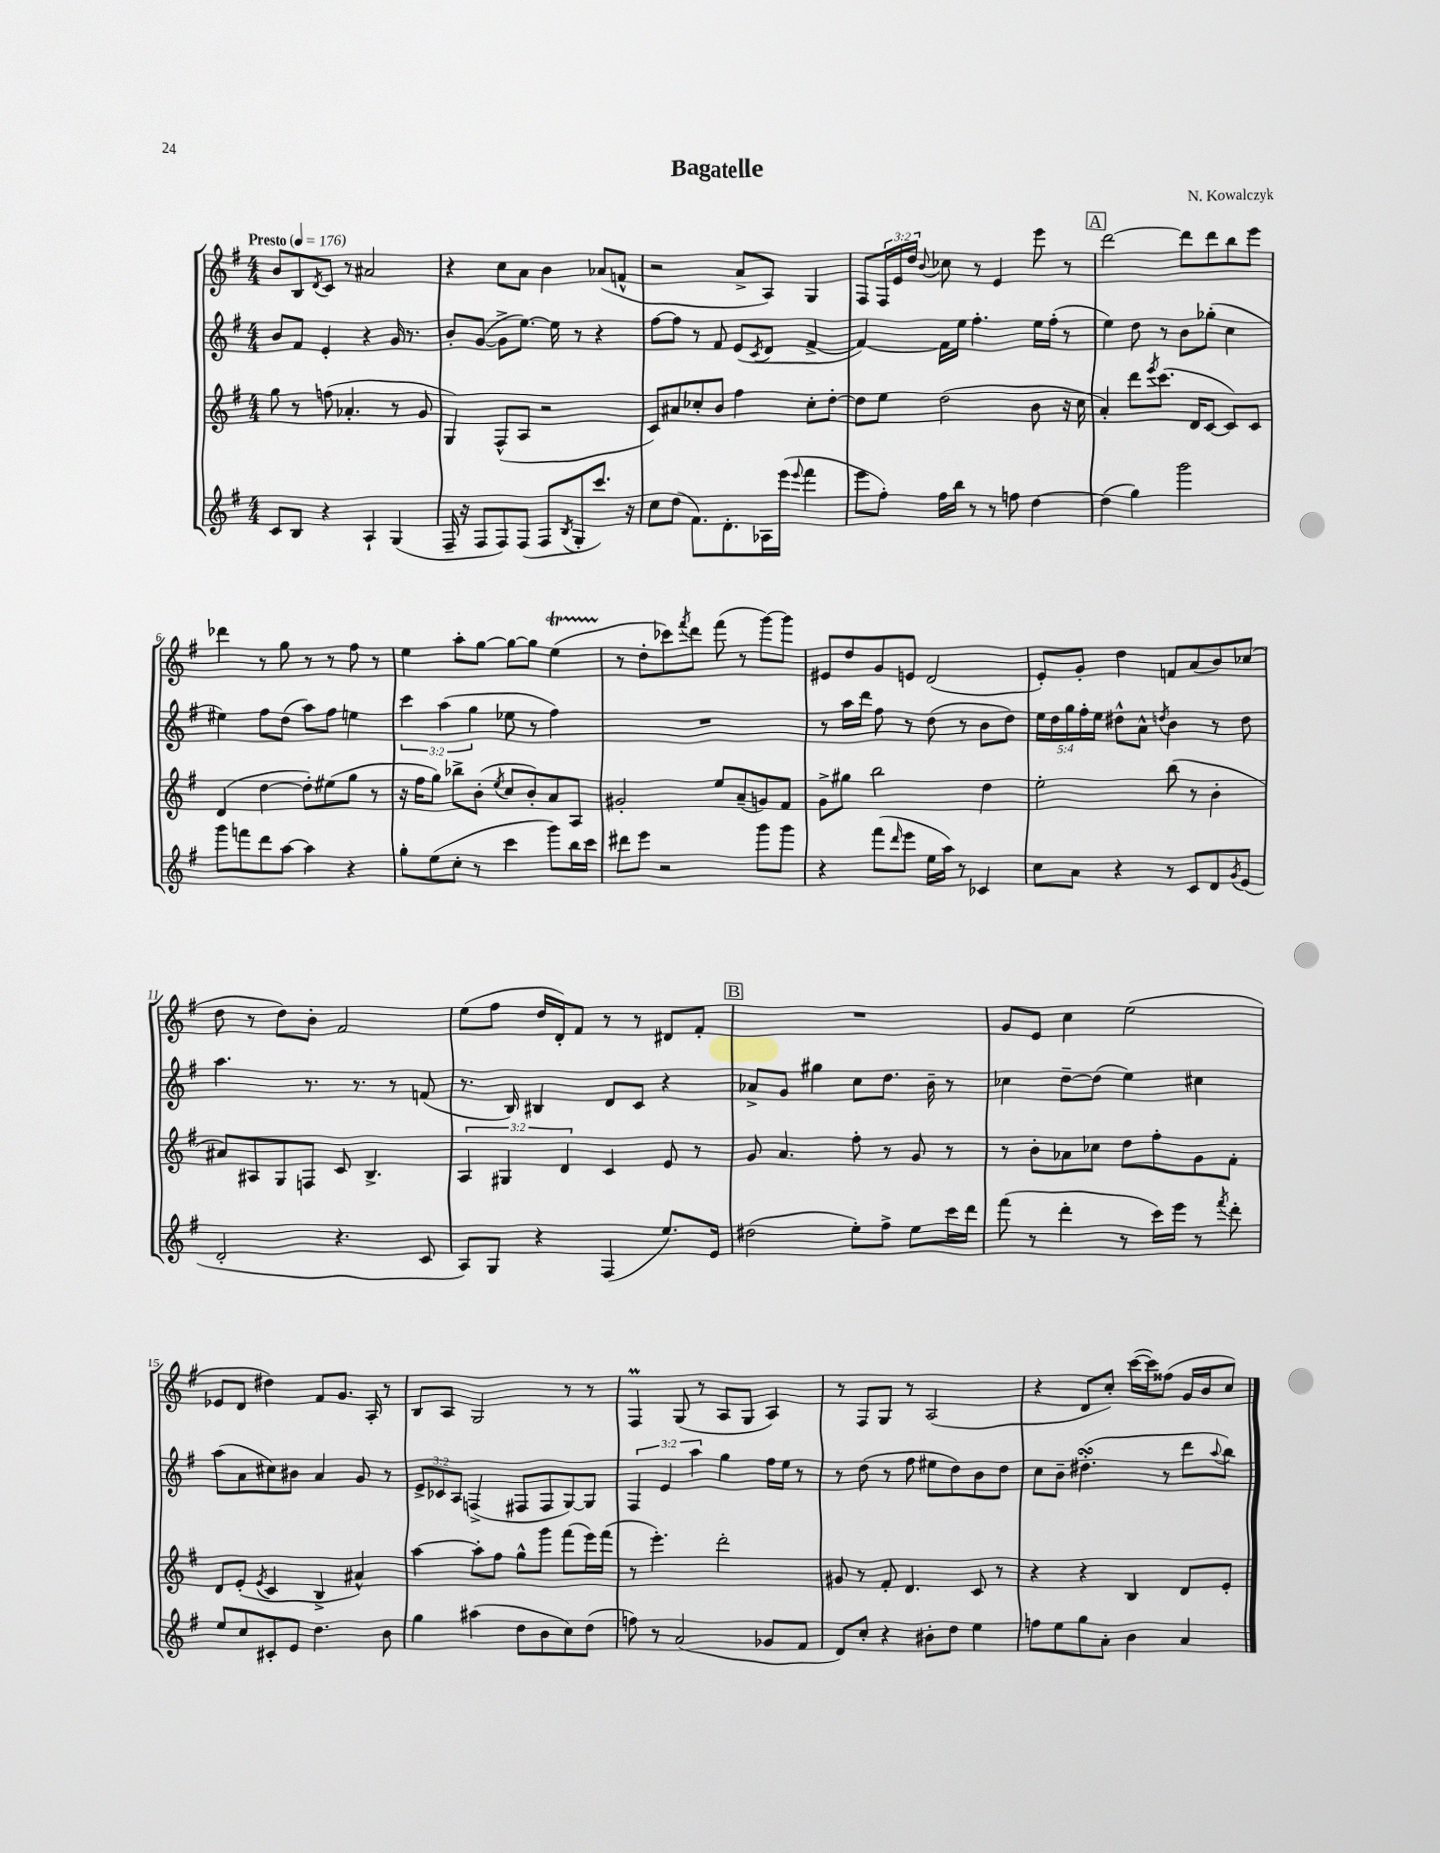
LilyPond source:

\header { title = "Bagatelle" composer = "N. Kowalczyk" }
<<
\new StaffGroup <<
\new Staff = "s0" {
    \clef treble \key g \major \numericTimeSignature \time 4/4 \override Staff.TupletNumber.text = #tuplet-number::calc-fraction-text \tempo "Presto" 4 = 176
    b'8 b8 \acciaccatura { d'8 } c'8 r8 ais'2 |
    r4 c''8 a'8 b'4 aes'8( f'8-^ |
    r2 a'8-> a8) g4 |
    fis8 \tuplet 3/2 { fis16 e'16 d''16 } \appoggiatura { b'8 } ces''8 r8 e'4 e'''8 r8 |
    \mark \markup { \box "A" } d'''2~ d'''8 d'''8 b''8 e'''8 |
    des'''4 r8 g''8 r8 r8 fis''8 r8 |
    e''4 a''8-. g''8~ g''8~ g''8 e''4\startTrillSpan( |
    r8\stopTrillSpan d''8-. ces'''8) \acciaccatura { fis'''8 } d'''8 fis'''8( r8 g'''8~) g'''8 |
    eis'8 d''8 g'8 e'8 d'2( |
    e'8-.) g'8-. d''4 f'8 a'8( b'8) ces''8( |
    d''8 r8 d''8) b'8-. fis'2 |
    e''8( fis''8 d''16 d'16-.) fis'8 r8 r8 dis'8 fis'8-. |
    \mark \markup { \box "B" } R1 |
    g'8 e'8 c''4 e''2( |
    ees'8 d'8 dis''4) fis'8 g'8. a16-. r8 |
    b8 a8 g2 r8 r8 |
    fis4\prall g8( r8 a8 g8 a4) |
    r8 fis8 g8 r8 a2( |
    r4 d'8 c''8-.) c'''16~( c'''16) fisis''8( g'16 b'16 c''8) \bar "|." |
}
\new Staff = "s1" {
    \clef treble \key g \major \numericTimeSignature \time 4/4 \override Staff.TupletNumber.text = #tuplet-number::calc-fraction-text
    b'8 fis'8 e'4-. r4 g'16 r8. |
    b'8-. g'8~( g'8-> e''8.~) e''16 r8 r4 |
    fis''8~ fis''8 r8 fis'8 e'8( \acciaccatura { c'8 } d'8 fis'4~-> |
    fis'4~) fis'16 e''16 fis''4.-. e''16 fis''16-.( r8 |
    \mark \markup { \box "A" } e''4) d''8 r8 b'8 ges''8-.( c''4 |
    eis''4) fis''8 d''8( a''8) fis''8 e''4 |
    \tuplet 3/2 { c'''4 a''4( g''4 } ees''8 r8 fis''4) |
    R1 |
    r8 a''16 d'''16 fis''8 r8 d''8( r8 b'8 d''8) |
    \tuplet 5/4 { e''16 d''16 g''16 fis''16-. e''16 } dis''8-^ a'8-^ \acciaccatura { d''8 } b'4 r8 d''8 |
    a''4. r8. r8. r8 f'8( |
    r8. b16) bis4 d'8 c'8 r4 |
    \mark \markup { \box "B" } aes'8-> g'8 gis''4 c''8 d''8. b'16-- r8 |
    ces''4 d''8~-- d''8( e''4) cis''4 |
    a''8( a'8 cis''8) bis'8 a'4 g'8 r8 |
    \tuplet 3/2 { e'8-> ces'8 a8 } f4->( fis8 fis8 g8~) g8 |
    \tuplet 3/2 { fis4 e'4 a''4 } g''4 fis''16 e''16 r8 |
    r8 d''8( r8 fis''8 eis''8 d''8) b'8 d''8 |
    c''8 b'8-- dis''4.-.\turn( r8 d'''8 \appoggiatura { a''8 } b''8) \bar "|." |
}
\new Staff = "s2" {
    \clef treble \key g \major \numericTimeSignature \time 4/4 \override Staff.TupletNumber.text = #tuplet-number::calc-fraction-text
    g''8 r8 f''8( aes'4.-. r8 g'8 |
    g4) fis8-^( a8 r2 |
    c'8) ais'8 ces''8-. b'8 fis''4 ces''8-. d''8~-. |
    d''8 e''8 d''2( b'8 r16 c''16 |
    \mark \markup { \box "A" } a'4-.) d'''8 \acciaccatura { e'''8 } c'''8.( d'16 c'8~ c'8) c'8 |
    d'4( d''4~ d''8-.) eis''8( g''8 r8 |
    r16 fis''16 g''8) bes''8-> b'8-.( \acciaccatura { e''8 } c''8 b'8-.) a'8 a8 |
    gis'2-. e''8 a'8--( g'8) fis'8 |
    g'8-> gis''8 b''2 d''4 |
    e''2-. b''8( r8 b'4-. |
    ais'8) ais8 g8 f8 c'8 b4.-> |
    \tuplet 3/2 { a4 gis4 d'4 } c'4 e'8 r8 |
    \mark \markup { \box "B" } g'8 a'4. fis''8-. r8 g'8 r8 |
    r8 b'8-. aes'8 ces''8 d''8 fis''8-. g'8 fis'8-. |
    d'8 e'8-.( \acciaccatura { e'8 } c'4 b4-> ais'4-^) |
    a''4~ a''8-. fis''8 g''8-^ g'''8 fis'''8( e'''16) fis'''16( |
    r8 e'''4.-.) d'''2-. |
    gis'8 r8 fis'8-. d'4. c'8 r8 |
    r4 r4 b4 d'8 e'8-. \bar "|." |
}
\new Staff = "s3" {
    \clef treble \key g \major \numericTimeSignature \time 4/4
    c'8 b8 r4 a4-! g4( |
    fis16-- r16 fis8 fis8) fis8( fis8 \acciaccatura { b8 } g8-. c'''8.) r16 |
    c''8 d''8( fis'8.) d'8.-. aes16 e'''16( \appoggiatura { e'''8 } fis'''4 |
    e'''8 fis''8-.) fis''16 b''16 r8 r8 f''8 d''4~ |
    \mark \markup { \box "A" } d''4( g''4) g'''2 |
    g'''8 f'''8 d'''8 a''8~ a''4 r4 |
    g''8-. e''8( c''8-. r8 c'''4 g'''8) b''16 c'''16 |
    dis'''8 e'''8 r2 g'''8 g'''8 |
    r4 fis'''8( \grace { d'''16 } e'''8 e''16 a''16) r8 ces'4 |
    c''8 a'8 r4 r8 c'8 d'8 \acciaccatura { g'8 } e'8( |
    d'2-. r4. c'8 |
    a8) g8 r4 fis4( e''8.) e'16 |
    \mark \markup { \box "B" } dis''2( e''8-.) fis''8-> e''8 c'''16 d'''16 |
    fis'''8( r8 d'''4-. r8 c'''16) e'''16 r8 \acciaccatura { fis'''8 } d'''8-. |
    e''8 c''8 cis'8-. e'8 d''4. b'8 |
    g''4 ais''4( d''8 b'8 c''8) d''8( |
    f''8) r8 a'2( ges'8 fis'8 |
    d'8) c''8-. r4 bis'8-. d''8 e''4 |
    f''8 e''8 g''8 a'8-. b'4 a'4 \bar "|." |
}
>>
>>
